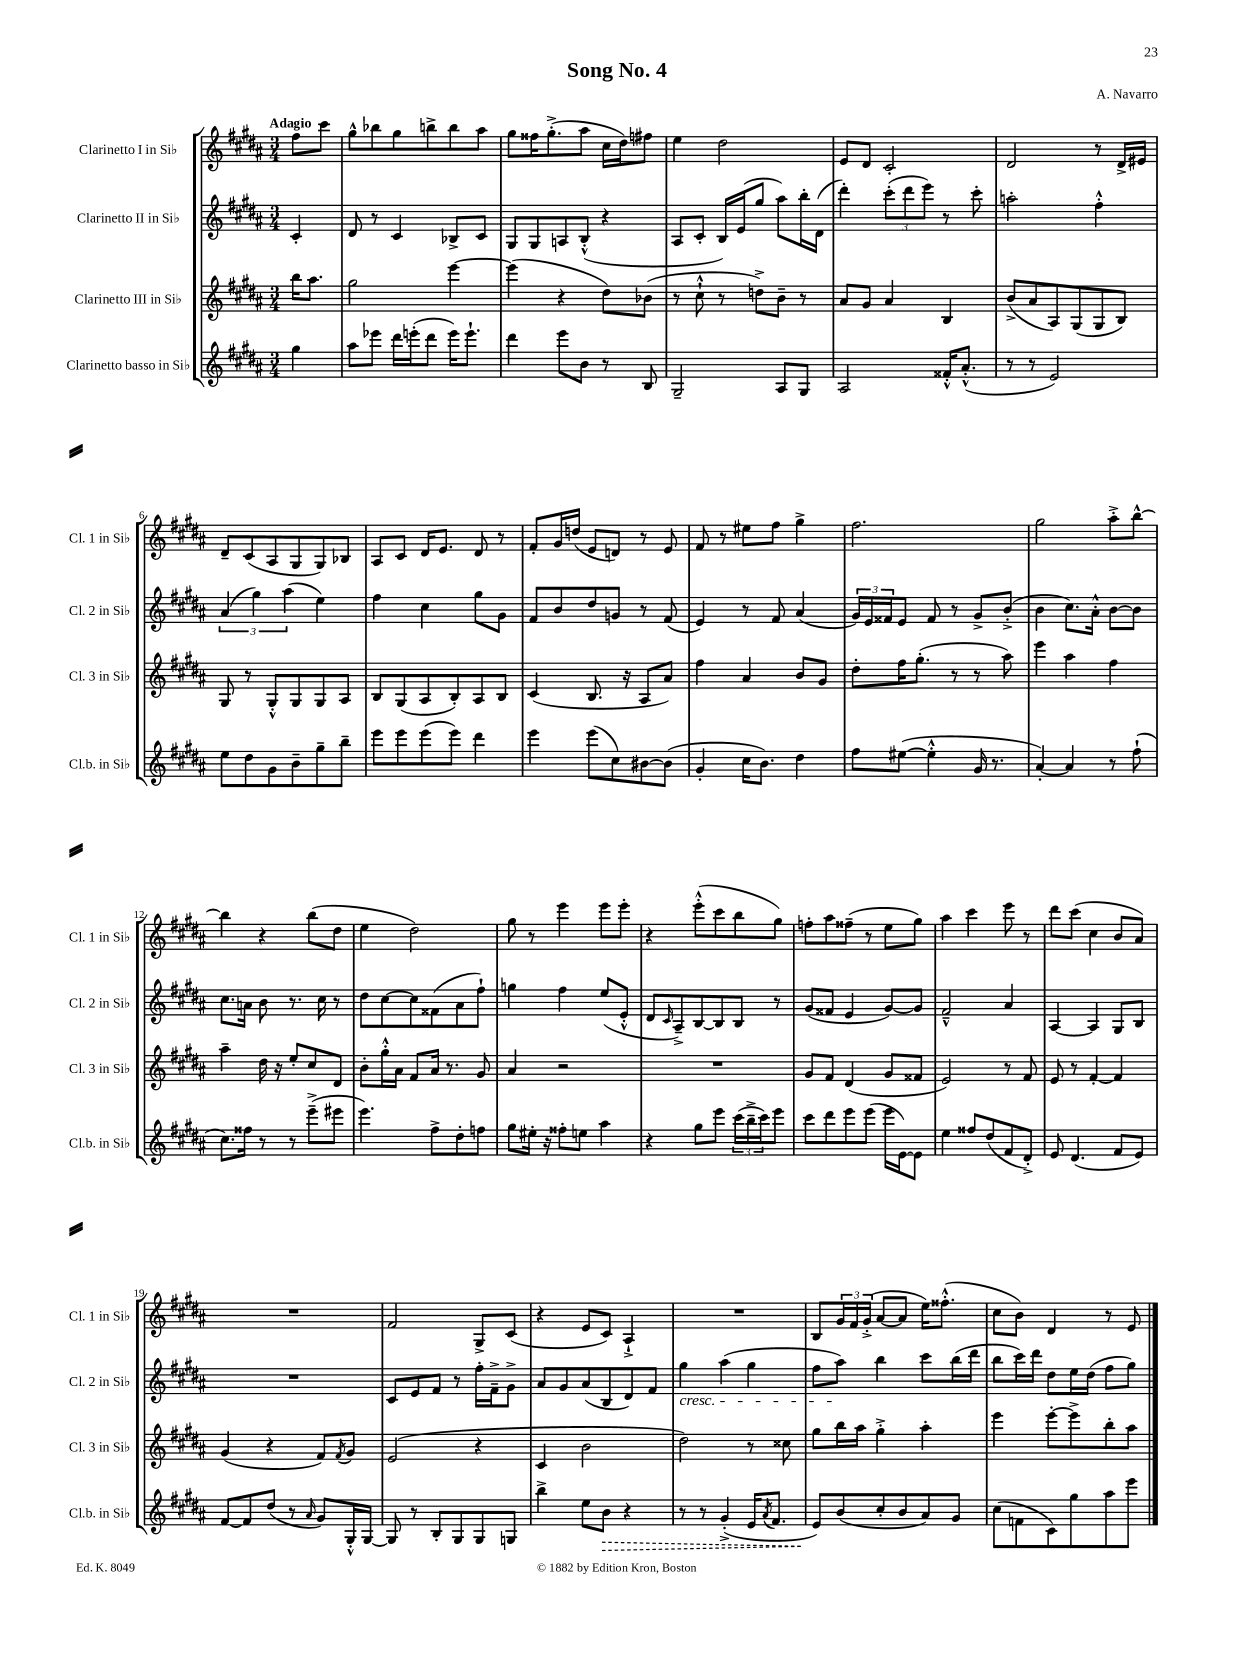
\header { title = "Song No. 4" composer = "A. Navarro" }
<<
\new StaffGroup <<
\new Staff = "s0" \with { instrumentName = "Clarinetto I in Sib" shortInstrumentName = "Cl. 1 in Sib" } {
    \clef treble \key b \major \numericTimeSignature \time 3/4 \partial 4 \tempo "Adagio"
    fis''8 cis'''8 |
    gis''8-^ bes''8 gis''8 b''8-> b''8 ais''8 |
    gis''8 fisis''16 gis''8.-.->( ais''8 cis''16 dis''16) fis''8 |
    e''4 dis''2 |
    e'8 dis'8 cis'2-. |
    dis'2 r8 dis'16-> eis'16 |
    dis'8-- cis'8( ais8 gis8 gis8) bes8 |
    ais8 cis'8 dis'16 e'8. dis'8 r8 |
    fis'8-. gis'16 d''16( e'8 d'8) r8 e'8 |
    fis'8 r8 eis''8 fis''8 gis''4-> |
    fis''2. |
    gis''2 ais''8-.-> b''8~-^ |
    b''4 r4 b''8( dis''8 |
    e''4 dis''2) |
    gis''8 r8 e'''4 e'''8 e'''8-. |
    r4 e'''8-.-^( cis'''8 b''8 gis''8) |
    f''8-. ais''8 fisis''8--( r8 e''8 gis''8) |
    ais''4 cis'''4 e'''8 r8 |
    dis'''8 cis'''8( cis''4 b'8 ais'8) |
    R2. |
    fis'2 gis8-> cis'8( |
    r4 e'8 cis'8) ais4-!-> |
    R2. |
    b8 \tuplet 3/2 { gis'16 fis'16 gis'16-.->( } ais'8~ ais'8 e''16) fisis''8.-.-^( |
    cis''8 b'8) dis'4 r8 e'8 \bar "|." |
}
\new Staff = "s1" \with { instrumentName = "Clarinetto II in Sib" shortInstrumentName = "Cl. 2 in Sib" } {
    \clef treble \key b \major \numericTimeSignature \time 3/4 \partial 4
    cis'4-. |
    dis'8 r8 cis'4 bes8-> cis'8 |
    gis8 gis8 a8 b8-.-^( r4 |
    ais8 cis'8-. b16) e'16( gis''8 ais''8) b''16-. dis'16( |
    dis'''4-.) \tuplet 3/2 { cis'''8-.( dis'''8 e'''8) } r8 cis'''8-. |
    a''2-. fis''4-.-^ |
    \tuplet 3/2 { ais'4( gis''4) ais''4( } e''4) |
    fis''4 cis''4 gis''8 gis'8 |
    fis'8 b'8 dis''8 g'8 r8 fis'8( |
    e'4) r8 fis'8 ais'4( |
    \tuplet 3/2 { gis'16) e'16 fisis'16 } e'8 fisis'8 r8 gis'8-> b'8-.->( |
    b'4 cis''8.) ais'16-.-^ b'8~ b'8 |
    cis''8. a'16 b'8 r8. cis''16 r8 |
    dis''8 cis''8~ cis''8 fisis'8( ais'8 fis''8-!) |
    g''4 fis''4 e''8( e'8-.-^ |
    dis'8 \grace { cis'16 } ais8--->) b8~ b8 b8 r8 |
    gis'8( fisis'8 e'4 gis'8~) gis'8 |
    fis'2---^ ais'4 |
    ais4~ ais4 gis8 b8 |
    R2. |
    cis'8 e'8 fis'8 r8 fis''16-. fis'16---> gis'8-> |
    ais'8 gis'8 ais'8( b8 dis'8) fis'8 |
    gis''4\cresc ais''4( gis''4 |
    fis''8 ais''8\!) b''4 cis'''8 b''16( dis'''16 |
    b''8 cis'''16) dis'''16 dis''8 e''16 dis''16( fis''8 gis''8) \bar "|." |
}
\new Staff = "s2" \with { instrumentName = "Clarinetto III in Sib" shortInstrumentName = "Cl. 3 in Sib" } {
    \clef treble \key b \major \numericTimeSignature \time 3/4 \partial 4
    b''16 ais''8. |
    gis''2 e'''4~ |
    e'''4( r4 dis''8) bes'8( |
    r8 cis''8-!-^ r8 d''8->) b'8-- r8 |
    ais'8 gis'8 ais'4 b4 |
    b'8->( ais'8 ais8) gis8( gis8 b8) |
    gis8 r8 gis8-.-^ gis8 gis8 ais8 |
    b8 gis8( ais8 b8-.) ais8 b8 |
    cis'4( b8. r16 ais8 ais'8) |
    fis''4 ais'4 b'8 gis'8 |
    dis''8-. fis''16 gis''8.-.( r8 r8 ais''8) |
    e'''4 ais''4 fis''4 |
    ais''4-- dis''16 r16 e''8-. cis''8 dis'8 |
    b'8-. gis''16-.-^ ais'16 fis'8 ais'16 r8. gis'8 |
    ais'4 r2 |
    R2. |
    gis'8 fis'8 dis'4( gis'8 fisis'8 |
    e'2) r8 fis'8 |
    e'8 r8 fis'4~-. fis'4 |
    gis'4( r4 fis'8) \acciaccatura { fis'8 } gis'8 |
    e'2( r4 |
    cis'4 b'2 |
    dis''2) r8 cisis''8 |
    gis''8 b''16 ais''16 gis''4-.-> ais''4-. |
    e'''4 e'''8~-. e'''8-> b''8-. ais''8 \bar "|." |
}
\new Staff = "s3" \with { instrumentName = "Clarinetto basso in Sib" shortInstrumentName = "Cl.b. in Sib" } {
    \clef treble \key b \major \numericTimeSignature \time 3/4 \partial 4
    gis''4 |
    ais''8 ees'''8 dis'''16 e'''16-.( dis'''8 e'''16) e'''8.-! |
    dis'''4 e'''8 b'8 r8 b8 |
    gis2-- ais8 gis8 |
    ais2 fisis'16-.-^ ais'8.-.-^( |
    r8 r8 e'2) |
    e''8 dis''8 gis'8 b'8-- gis''8-- b''8-- |
    e'''8 e'''8 e'''8( e'''8) dis'''4 |
    e'''4 e'''8( cis''8) bis'8~ bis'8( |
    gis'4-. cis''16 b'8.) dis''4 |
    fis''8 eis''8~( eis''4-.-^ gis'16 r8. |
    ais'4~-.) ais'4 r8 fis''8-!( |
    cis''8.) fisis''16 r8 r8 e'''8--->( eis'''8 |
    e'''4.) fis''8-> dis''8-. f''8 |
    gis''8 eis''16-. r16 fisis''8-. e''8 ais''4 |
    r4 gis''8 e'''8 \tuplet 3/2 { cis'''16( b''16---> cis'''16) } e'''8 |
    cis'''8 dis'''8 e'''8 e'''8( e'''16 e'16~) e'8 |
    e''4 fisis''8 dis''8( fis'8 dis'8-.->) |
    e'8 dis'4.( fis'8 e'8) |
    fis'8~ fis'8 dis''8( r8 \grace { ais'16 } gis'8) gis16-.-^ gis16~ |
    gis8 r8 b8-. gis8 gis8 g8 |
    b''4-> e''8 \once \override Hairpin.style = #'dashed-line b'8\> r4 |
    r8 r8 gis'4-.->( e'16 \acciaccatura { ais'8 } fis'8. |
    e'8\!) b'8( cis''8-. b'8 ais'8) gis'8 |
    cis''8( f'8 cis'8) gis''8 ais''8 e'''8 \bar "|." |
}
>>
>>
